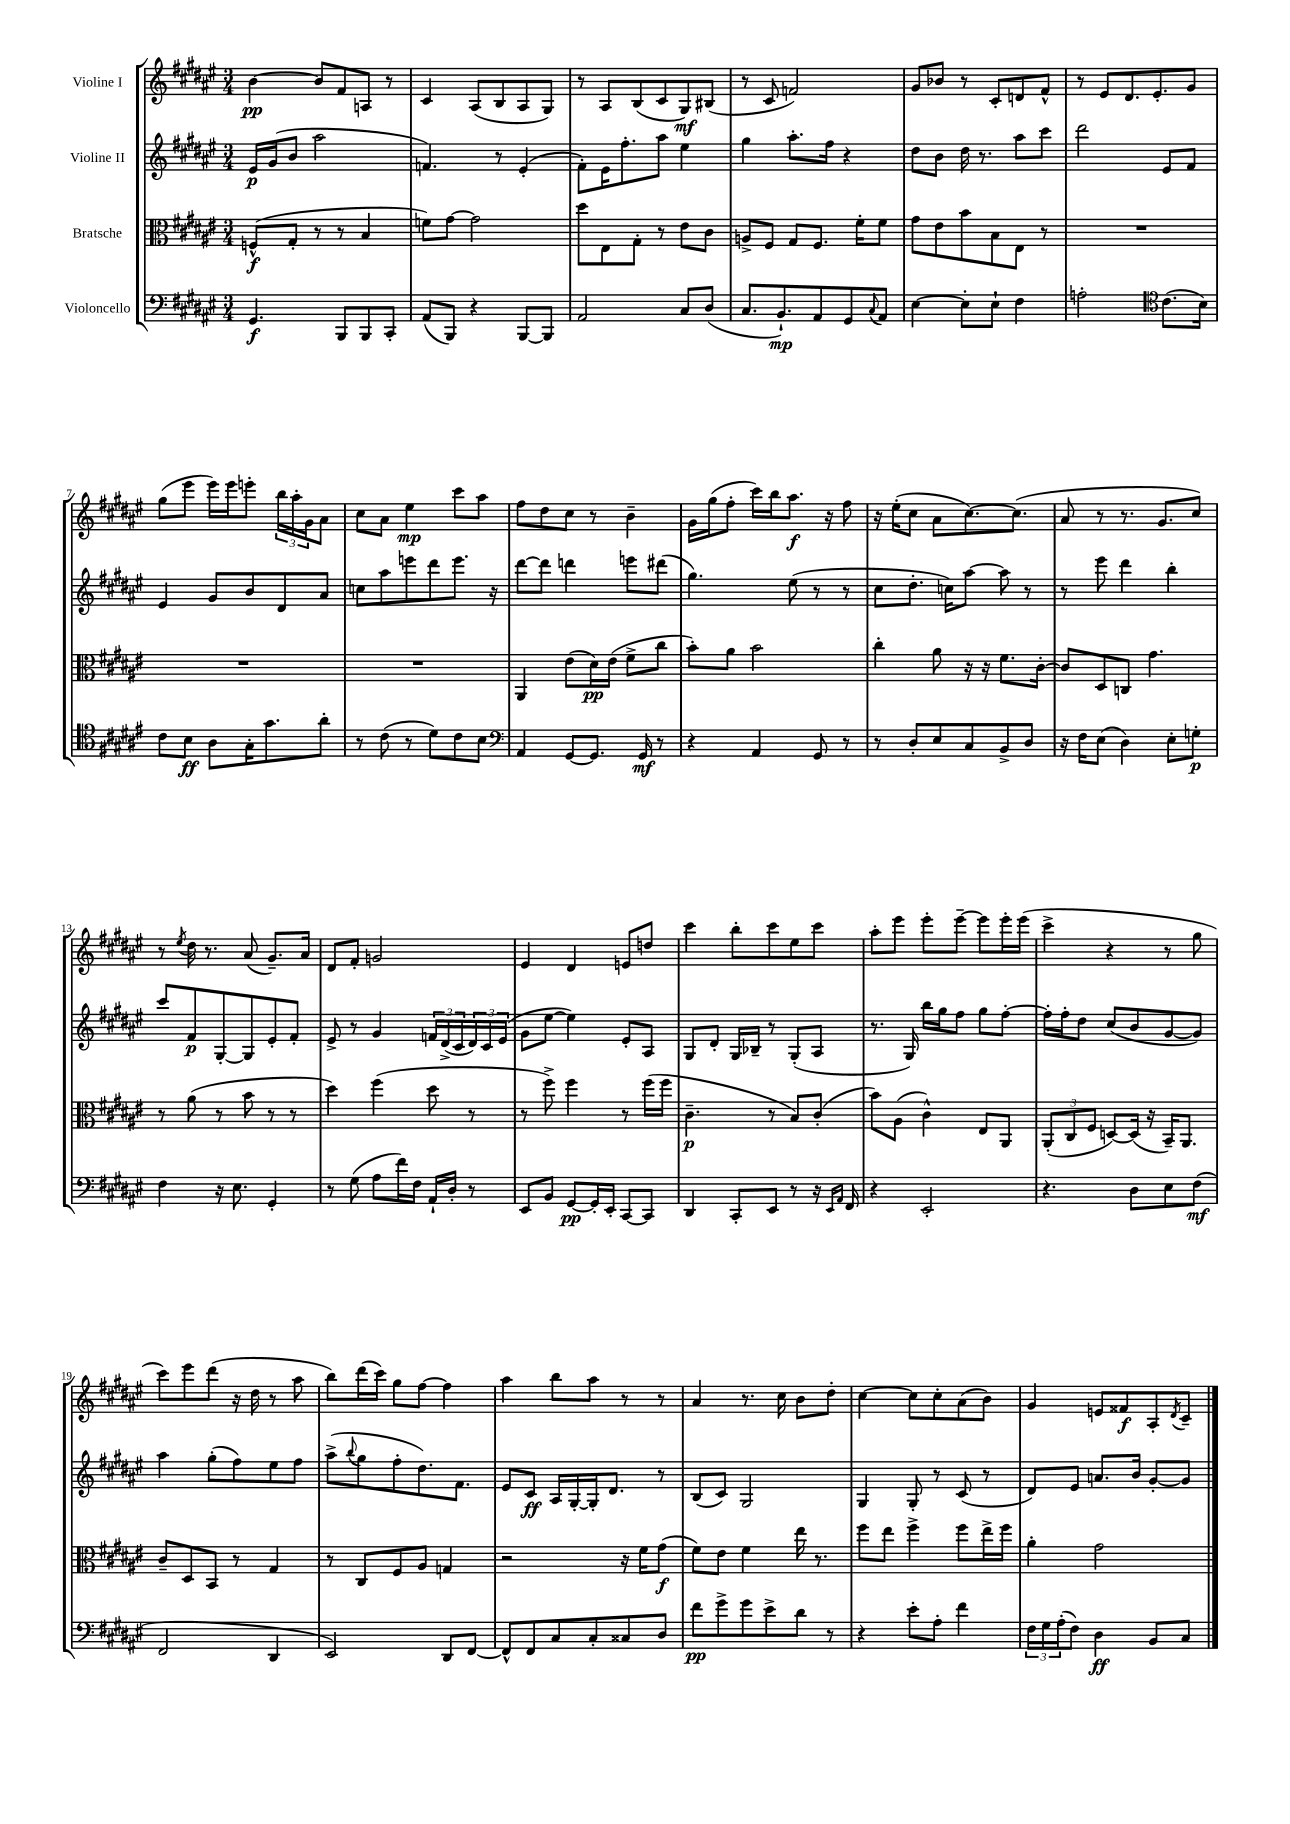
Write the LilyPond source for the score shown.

<<
\new StaffGroup <<
\new Staff = "s0" \with { instrumentName = "Violine I" } {
    \clef treble \key fis \major \numericTimeSignature \time 3/4
    b'4~\pp b'8 fis'8 a8 r8 |
    cis'4 ais8( b8 ais8 gis8) |
    r8 ais8 b8( cis'8 gis8\mf) bis8( |
    r8 cis'8 f'2) |
    gis'8 bes'8 r8 cis'8-. d'8 fis'8-^ |
    r8 eis'8 dis'8. eis'8.-. gis'8 |
    gis''8( eis'''8 eis'''16) eis'''16 e'''8-. \tuplet 3/2 { b''16 ais''16-. gis'16 } ais'8 |
    cis''8 ais'8 eis''4\mp cis'''8 ais''8 |
    fis''8 dis''8 cis''8 r8 b'4-- |
    gis'16 gis''16( fis''8-. cis'''16) b''16 ais''8.\f r16 fis''8 |
    r16 eis''16-.( cis''8 ais'8 cis''8.~) cis''8.( |
    ais'8 r8 r8. gis'8. cis''8) |
    r8 \acciaccatura { eis''8 } dis''16 r8. ais'8( gis'8.--) ais'16 |
    dis'8 fis'8-. g'2 |
    eis'4 dis'4 e'8 d''8 |
    cis'''4 b''8-. cis'''8 eis''8 cis'''8 |
    ais''8-. eis'''8 eis'''8-. eis'''8~-- eis'''8 eis'''16-. eis'''16( |
    cis'''4-> r4 r8 gis''8 |
    cis'''8) eis'''8 dis'''8( r16 dis''16 r8 ais''8 |
    b''8) dis'''16( cis'''16) gis''8 fis''8~ fis''4 |
    ais''4 b''8 ais''8 r8 r8 |
    ais'4 r8. cis''16 b'8 dis''8-. |
    cis''4~ cis''8 cis''8-. ais'8( b'8) |
    gis'4 e'8 fisis'8\f ais8-. \acciaccatura { dis'8 } cis'8-- \bar "|." |
}
\new Staff = "s1" \with { instrumentName = "Violine II" } {
    \clef treble \key fis \major \numericTimeSignature \time 3/4
    eis'16\p gis'16( b'8 ais''2 |
    f'4.) r8 eis'4-.( |
    fis'8-.) eis'16 fis''8.-. ais''8 eis''4 |
    gis''4 ais''8.-. fis''16 r4 |
    dis''8 b'8 dis''16 r8. ais''8 cis'''8 |
    dis'''2 eis'8 fis'8 |
    eis'4 gis'8 b'8 dis'8 ais'8 |
    c''8 ais''8 e'''8 dis'''8 e'''8. r16 |
    dis'''8~ dis'''8 d'''4 e'''8 dis'''8( |
    gis''4.) eis''8( r8 r8 |
    cis''8 dis''8.-. c''16) ais''8~ ais''8 r8 |
    r8 eis'''8 dis'''4 b''4-. |
    cis'''8 fis'8\p gis8~-. gis8 eis'8-. fis'8-. |
    eis'8-> r8 gis'4 \tuplet 3/2 { f'16 dis'16->( cis'16 } \tuplet 3/2 { dis'16) cis'16 eis'16( } |
    gis'8 eis''8~ eis''4) eis'8-. ais8 |
    gis8 dis'8-. gis16 bes16-- r8 gis8-.( ais8 |
    r8. gis16) b''16 gis''16 fis''8 gis''8 fis''8~-. |
    fis''16-. fis''16-. dis''8 cis''8( b'8 gis'8~ gis'8) |
    ais''4 gis''8-.( fis''8) eis''8 fis''8 |
    ais''8->( \appoggiatura { b''8 } gis''8 fis''8-. dis''8.) fis'8. |
    eis'8 cis'8\ff ais16 gis16~-. gis16-. dis'8. r8 |
    b8( cis'8) gis2 |
    gis4 gis8-. r8 cis'8( r8 |
    dis'8) eis'8 a'8. b'16 gis'8~-. gis'8 \bar "|." |
}
\new Staff = "s2" \with { instrumentName = "Bratsche" } {
    \clef alto \key fis \major \numericTimeSignature \time 3/4
    f8-^\f( gis8-. r8 r8 b4 |
    f'8) gis'8~ gis'2 |
    dis''8 eis8 gis8-. r8 eis'8 cis'8 |
    a8-> fis8 gis8 fis8. fis'16-. fis'8 |
    gis'8 eis'8 b'8 b8 eis8 r8 |
    R2. |
    R2. |
    R2. |
    ais,4 eis'8( dis'16\pp) eis'16( fis'8-> cis''8 |
    b'8-.) ais'8 b'2 |
    cis''4-. ais'8 r16 r16 fis'8. cis'16~-. |
    cis'8 dis8 c8 gis'4. |
    r8 ais'8( r8 b'8 r8 r8 |
    dis''4) fis''4( dis''8 r8 |
    r8 fis''8->) fis''4 r8 fis''16( fis''16 |
    cis'4.--\p r8 b8) cis'8-.( |
    b'8) ais8( cis'4-^) eis8 ais,8 |
    \tuplet 3/2 { ais,8-.( cis8 fis8 } d8~) d16( r16 b,16--) ais,8. |
    cis'8-- dis8 b,8 r8 gis4 |
    r8 cis8 fis8 ais8 g4 |
    r2 r16 fis'16 gis'8\f( |
    fis'8) eis'8 fis'4 eis''16 r8. |
    fis''8 eis''8 fis''4-> fis''8 eis''16-> fis''16 |
    ais'4-. gis'2 \bar "|." |
}
\new Staff = "s3" \with { instrumentName = "Violoncello" } {
    \clef bass \key fis \major \numericTimeSignature \time 3/4
    gis,4.\f b,,8 b,,8 cis,8-. |
    ais,8( b,,8) r4 b,,8~ b,,8 |
    ais,2 cis8 dis8( |
    cis8. b,8.-!\mp) ais,8 gis,8 \appoggiatura { cis8 } ais,8 |
    eis4~ eis8-. eis8-! fis4 |
    a2-. \clef tenor cis'8.( b16) |
    cis'8 b8\ff ais8 gis16-. gis'8. ais'8-. |
    r8 cis'8( r8 dis'8) cis'8 b8 |
    \clef bass ais,4 gis,8~ gis,8. gis,16\mf r8 |
    r4 ais,4 gis,8 r8 |
    r8 dis8-. eis8 cis8 b,8-> dis8 |
    r16 fis16 eis8( dis4) eis8-. g8-.\p |
    fis4 r16 eis8. gis,4-. |
    r8 gis8( ais8 fis'16) fis16 ais,16-! dis16-. r8 |
    eis,8 b,8 gis,8~\pp gis,16-. eis,16-. cis,8~ cis,8 |
    dis,4 cis,8-. eis,8 r8 r16 \grace { eis,16 ais,16 } fis,16 |
    r4 eis,2-. |
    r4. dis8 eis8 fis8\mf( |
    fis,2 dis,4 |
    eis,2) dis,8 fis,8~ |
    fis,8-^ fis,8 cis8 cis8-. cisis8 dis8 |
    fis'8\pp gis'8-> gis'8 eis'8-> dis'8 r8 |
    r4 eis'8-. ais8-. fis'4 |
    \tuplet 3/2 { fis16 gis16 ais16-.( } fis8) dis4\ff b,8 cis8 \bar "|." |
}
>>
>>
